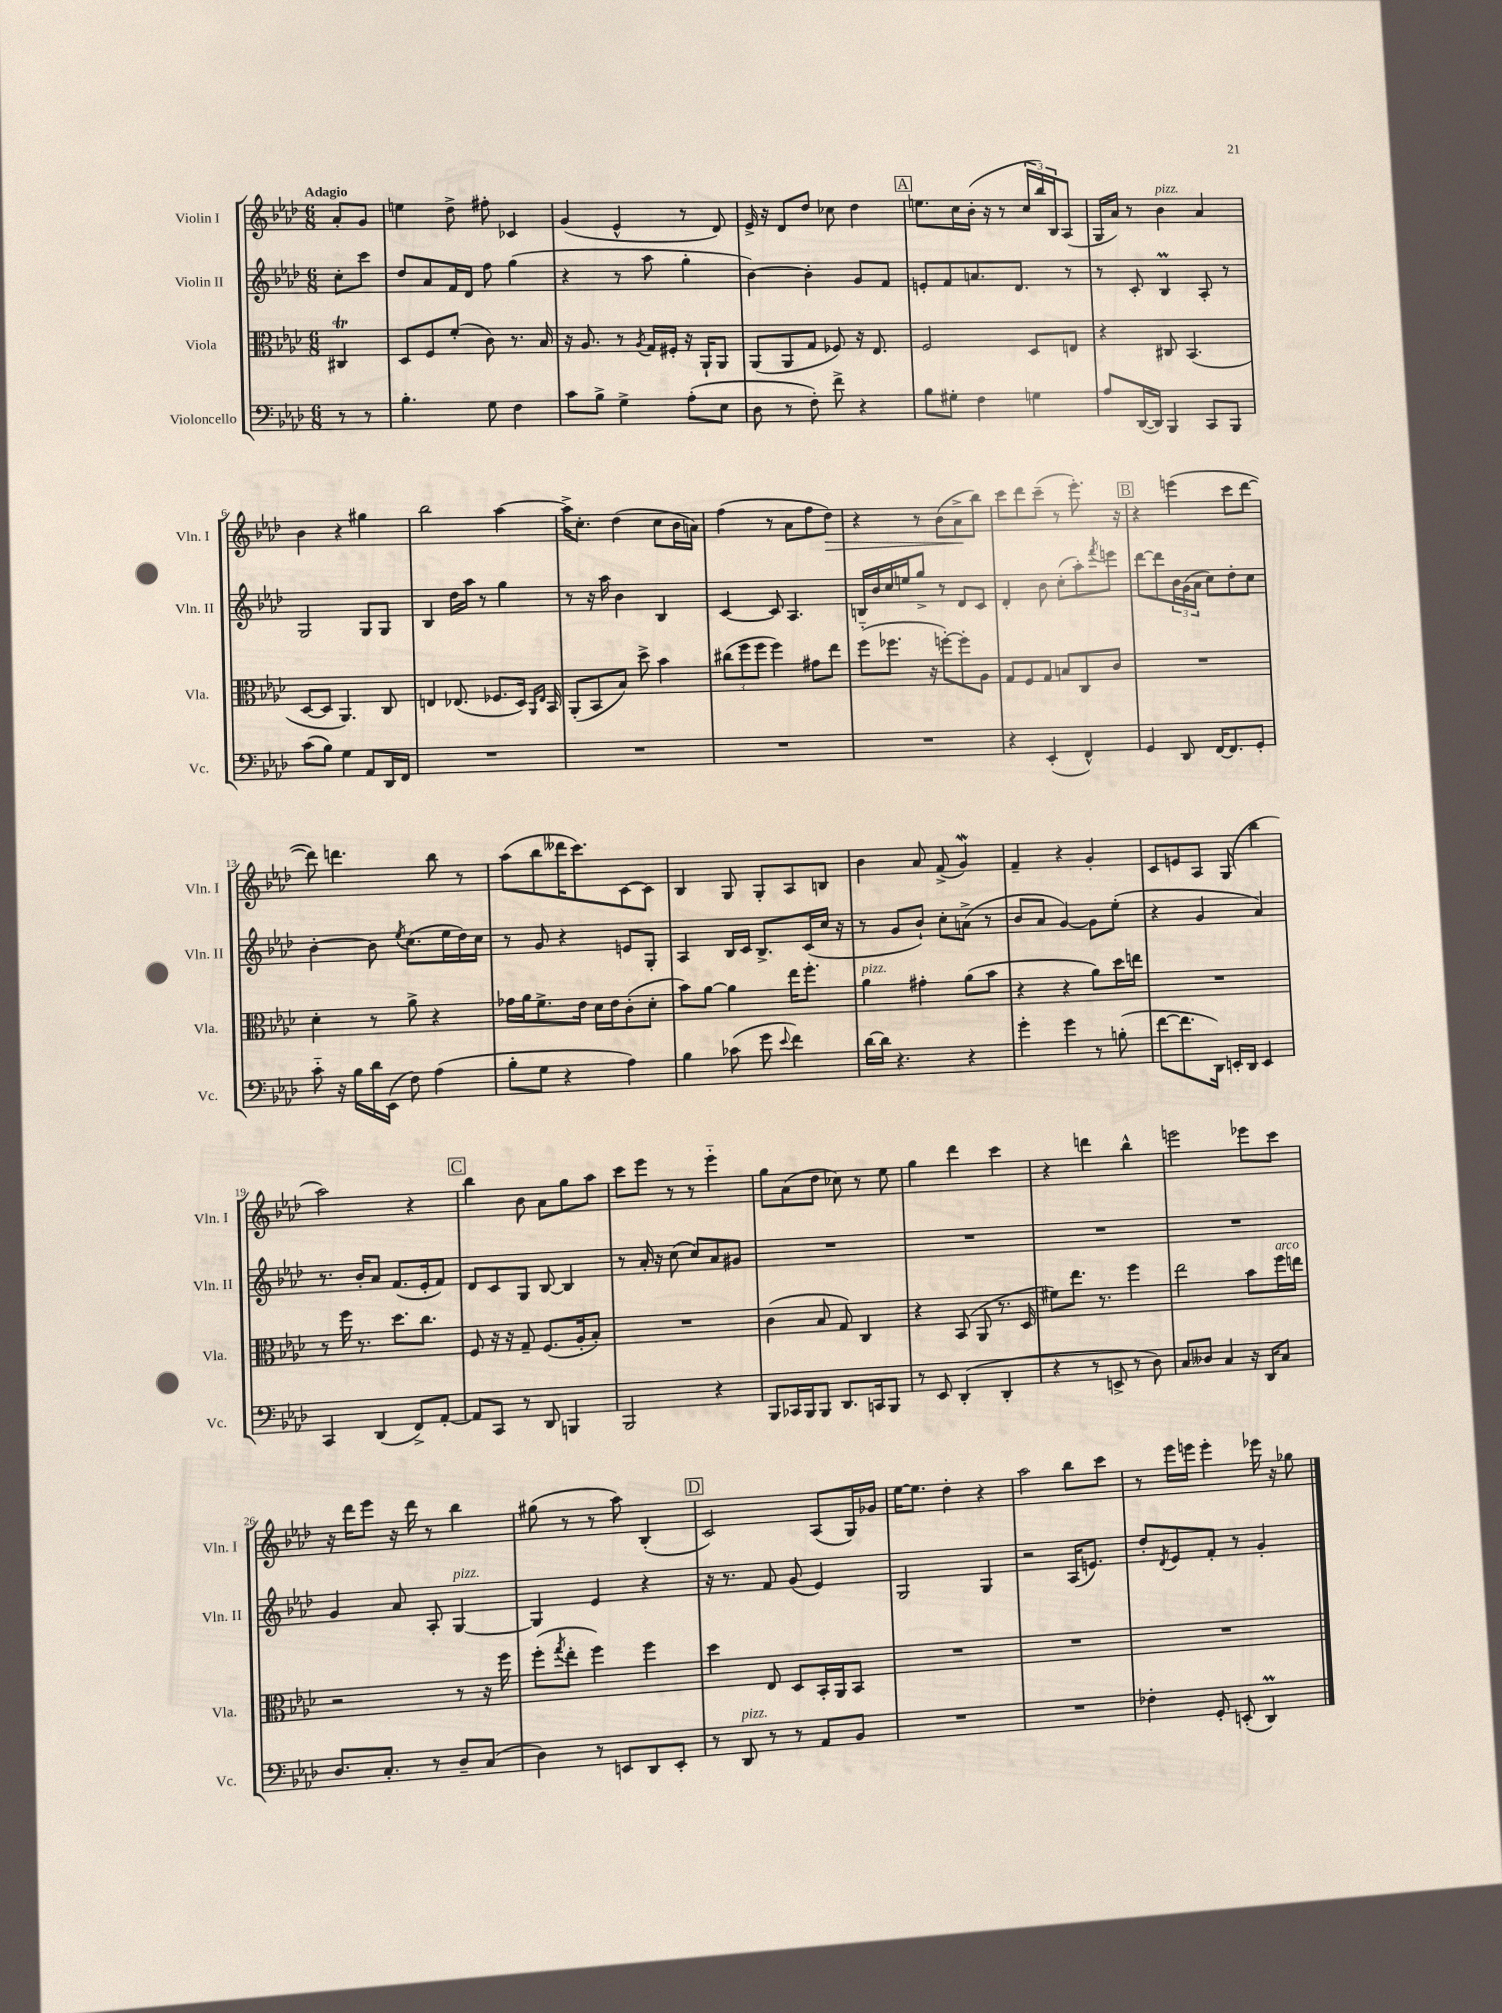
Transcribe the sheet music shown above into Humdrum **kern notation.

**kern	**kern	**kern	**kern	**dynam
*part4	*part3	*part2	*part1	*part1
*staff4	*staff3	*staff2	*staff1	*staff1
*I"Violoncello	*I"Viola	*I"Violin II	*I"Violin I	*
*I'Vc.	*I'Vla.	*I'Vln. II	*I'Vln. I	*
*clefF4	*clefC3	*clefG2	*clefG2	*
*k[b-e-a-d-]	*k[b-e-a-d-]	*k[b-e-a-d-]	*k[b-e-a-d-]	*
*M6/8	*M6/8	*M6/8	*M6/8	*
=	=	=	=	=
!	!	!	!LO:TX:a:B:t=Adagio	!
8r	4C#Xt/	8cc'\L	8a-'/L	.
8r	.	8ccc\J	8g/J	.
=1	=1	=1	=1	=1
4.B-'\	8D-/L	8dd-/L	4een\	.
.	8F/	8a-/	.	.
.	(8f'/J	16f/L	8dd-^\	.
.	.	16d-/JJ	.	.
8G\	8c\)	8ff\	8ff#X'\	.
4F\	8.r	(4gg\	4c-X/	.
.	16B-/	.	.	.
=2	=2	=2	=2	=2
8c\L	16r	4r	(4g/	.
.	8.A-/	.	.	.
8B-^\J	.	.	.	.
4G^\	8r	8r	4e-^^/	.
.	8qA-/	.	.	.
.	16G/LL	8aa-\	.	.
.	16F#X'/JJ	.	.	.
(8A-'\L	16r	4gg'\	8r	.
.	16AA-`/KL	.	.	.
8E-\J	8AA-/J	.	8d-/)	.
=3	=3	=3	=3	=3
8D-\	(8AA-/L	[4b-\)	16e-^/	.
.	.	.	16r	.
8r	8AA-/	.	8d-/L	.
8F'\)	8G/J	4b-'\]	8dd-/J	.
8f^\	8F-X/)	.	8cc-X\	.
4r	16r	8g/L	4dd-\	.
.	8.E-/	.	.	.
.	.	8f/J	.	.
!!LO:REH:place=s1:t=A
=4	=4	=4	=4	=4
8B-\L	2F/	8en'/L	8.een\L	.
8G#X'\J	.	8f/	.	.
.	.	.	16cc\L	.
4F\	.	8.an/	(16b-'\JJ	.
.	.	.	16r	.
.	.	.	8r	.
.	.	8.d-/J	.	.
4Gn\	8D-/L	.	24cc/LL	.
.	.	.	24bb-/)	.
.	.	.	24B-/J	.
.	8En/J	8r	(8A-/J	.
=5	=5	=5	=5	=5
8A-/L	4r	8r	16G/LL	.
.	.	.	16a-/JJ)	.
([16DD-/L	.	8c'/	8r	.
16DD-/JJ])	.	.	.	.
!	!	!	!LO:TX:a:i:t=pizz.	!
4BBB-/	8C#X/	4B-M/	4b-\	.
.	(4.BB-/	.	.	.
8CC/L	.	8A-'/	4a-/	.
8BBB-/J	.	8r	.	.
!!LO:LB:g=z
=6	=6	=6	=6	=6
(8c\L	[8D-/L	2G/	4b-\	.
8B-\J)	8D-/J]	.	.	.
4G\	4.AA-/)	.	4r	.
8AA-/L	.	8G/L	4gg#X\	.
16DD-/L	8C/	8G/J	.	.
16FF/JJ	.	.	.	.
=7	=7	=7	=7	=7
2.r	4En/	4B-/	2bb-\	.
.	(8.E-X/	16dd-\LL	.	.
.	.	16aa-\JJ	.	.
.	.	8r	.	.
.	8.F-X/L	.	.	.
.	.	4gg\	[4aa-\	.
.	16D-/Jk)	.	.	.
.	16qqAA-/LL	.	.	.
.	16qqE-/JJ	.	.	.
.	16BB-/	.	.	.
=8	=8	=8	=8	=8
2.r	(8AA-'/L	8r	16aa-^\KL]	.
.	.	.	8.cc'\J	.
.	8BB-/	16r	.	.
.	.	16aa-\	.	.
.	8B-/J)	4b-\	(4dd-\	.
.	8dd-^\	.	.	.
.	4b-\	4B-/	8cc\L	.
.	.	.	16b-\L	.
.	.	.	16an\JJ)	.
=9	=9	=9	=9	=9
2.r	(12cc#X\L	[4c/	(4ff\	.
.	12ff\	.	.	.
.	12ff\J	.	.	.
.	4ff\)	8c/]	8r	.
.	.	4.A-/	8a-\L	.
.	8g#X\L	.	8ff\	.
!	!	!	!	!LO:HP:b
.	8ee-\J	.	8dd-\J)	>
=10	=10	=10	=10	=10
2.r	(8ff\L	16Bn/LL	4r	.
.	.	16b-/	.	.
.	8.ff-X\J	16cc/	.	.
.	.	16een/J	.	.
.	.	8gg^/J	8r	.
.	16r	.	.	.
.	[8ffn'\L)	8r	(8b-\L	.
.	8ff'\]	8d-/L	8a-^\	.
.	8A-\J	8c/J	8bb-\J)	]
=11	=11	=11	=11	=11
4r	8G/L	4d-'/	8ccc\L	.
.	8F/	.	8ddd-\	.
(4EE-'/	8G/J	8b-\	(8ccc~\J	.
.	8Bn/L	(8cc'\L	8r	.
4FF^^/)	8C/	8aa-'\)	8.eee-'\)	.
.	.	8qfff/	.	.
.	8c/J	8eeen\J	.	.
.	.	.	16r	.
!!LO:REH:place=s1:t=B
=12	=12	=12	=12	=12
4GG/	2.r	[8ddd-\L	4r	.
.	.	8ddd-\]	.	.
8DD-/	.	24b-\L	(4eeen\	.
.	.	(24g\	.	.
.	.	24a-\JJ	.	.
[16FF/KL	.	8cc\L)	.	.
8.FF/]	.	.	.	.
.	.	8dd-'\	8ccc\L	.
8GG'/J	.	8cc\J	[8ddd-\J	.
!!LO:LB:g=z
=13	=13	=13	=13	=13
8c\	4d-'\	[4b-'\	8ddd-\])	.
16r	.	.	4.dddn\	.
16B-\LL	.	.	.	.
16d-\	8r	8b-\]	.	.
(16EE-\JJ	.	.	.	.
.	.	8qee-/	.	.
8F\)	8a-^\	(8.cc\L	.	.
(4A-\	4r	.	8bb-\	.
.	.	16ee-\L	.	.
.	.	16dd-\)	8r	.
.	.	16cc\JJ	.	.
=14	=14	=14	=14	=14
8B-'\L	16g-X\LL	8r	(8aa-\L	.
.	16a-\J	.	.	.
8G\J	8.f^\	8g/	8bb-\	.
4r	.	4r	16ddd--X\K	.
.	16e-\Jk	.	8.ccc\)	.
.	16d-\LL	.	.	.
.	16e-\J	.	.	.
4A-\)	(8c'\	8en/L	[8c\	.
.	8d-'\J	8G'/J	8c\J]	.
=15	=15	=15	=15	=15
4B-\	8b-\L)	4A-/	4B-/	.
.	[8a-\J	.	.	.
(8c-X\	4a-\]	16B-/LL	8G/	.
.	.	16c/JJ	.	.
8g\	.	8.B-^/L	8G'/L	.
8qqe-/	.	.	.	.
4f\)	16ee-\KL	.	8A-/	.
.	8.ff'\J	(16c/L	.	.
.	.	16cc/JJ	8Bn/J	.
.	.	16r	.	.
=16	=16	=16	=16	=16
!	!LO:TX:a:i:t=pizz.	!	!	!
[16d-\LL	4a-\	8r	4b-\	.
16d-\JJ]	.	.	.	.
4.r	.	8g/L	.	.
.	4g#X'\	8b-`/J)	8a-/	.
.	.	8cc'\L	(8f^/	.
4r	(8a-\L	(8an^\J	4gW/)	.
.	8b-\J	8r	.	.
=17	=17	=17	=17	=17
4g'\	4r	8b-/L	4f~/	.
.	.	8a-/J	.	.
4g\	4r	[4g/)	4r	.
8r	8a-\L)	8g\L]	4g'/	.
(8Bn'\	16dd-\L	(8ee-'\J	.	.
.	16een\JJ	.	.	.
=18	=18	=18	=18	=18
[8f\L	2.r	4r	8c/L	.
8.f\]	.	.	8en/	.
.	.	4g/	8A-/J	.
16DD-\Jk)	.	.	.	.
16EEn'/LL	.	.	(8G/	.
16DD-/JJ	.	.	.	.
4EE/	.	4a-/)	4bb-\	.
!!LO:LB:g=z
=19	=19	=19	=19	=19
4CC/	8r	8.r	2aa-\)	.
.	16ff\	.	.	.
.	8.r	16b-'/KL	.	.
(4DD-/	.	8a-/J	.	.
.	8.dd-\L	(8.f/L	.	.
8FF^/L)	.	.	4r	.
.	8.cc\J	16e-'/k	.	.
[8AA-'/J	.	8f/J)	.	.
!!LO:REH:place=s1:t=C
=20	=20	=20	=20	=20
8AA-/L]	8F/	8d-/L	4bb-\	.
8CC/J	16r	8c/	.	.
.	16r	.	.	.
8r	8G~/	8G/J	8b-\	.
8DD-/	(8.F/L	[8B-/	8a-\L	.
4BBBn/	.	4B-/]	8gg\	.
.	16A-'/k	.	.	.
.	8B-'/J)	.	8aa-\J	.
=21	=21	=21	=21	=21
2BBB-/	2.r	8r	8ccc\L	.
.	.	16a-'/	8eee-\J	.
.	.	16r	.	.
.	.	(8cc\	8r	.
.	.	8cc/L)	8r	.
4r	.	8a-/	4eee-\	.
.	.	8g#X/J	.	.
=22	=22	=22	=22	=22
8BBB-/L	(4c\	2.r	8gg\L	.
16CC-X/L	.	.	(8a-\	.
16BBB-/J	.	.	.	.
8BBB-/J	8B-/	.	8dd-\J	.
8.DD-/L	8G/)	.	8cc-X\)	.
.	4C/	.	8r	.
16CCn/k	.	.	.	.
8BBB-/J	.	.	8ee-\	.
=23	=23	=23	=23	=23
8r	4r	2.r	4gg\	.
8EE-/	.	.	.	.
(4DD-'/	(8BB-/	.	4ddd-\	.
.	8AA-/	.	.	.
4DD-'/	8.r	.	4ccc\	.
.	16D-/	.	.	.
=24	=24	=24	=24	=24
4r	8f#X\L)	2.r	4r	.
.	8.ee-\J	.	.	.
8r	.	.	4dddn\	.
.	8.r	.	.	.
8EEn^/	.	.	.	.
8r	4ff\	.	4bb-^^\	.
8D-\)	.	.	.	.
=25	=25	=25	=25	=25
8C/L	2ee-\	2.r	2eeen\	.
8D--X/J	.	.	.	.
4C/	.	.	.	.
16r	8b-\L	.	8eee-X\L	.
16DD-/KL	.	.	.	.
!	!LO:TX:a:i:t=arco	!	!	!
8C/J	16ff\L	.	8ccc\J	.
.	16een\JJ	.	.	.
!!LO:LB:g=z
=26	=26	=26	=26	=26
8.D-/L	2r	4g/	16r	.
.	.	.	16ddd-\KL	.
.	.	.	8eee-\J	.
8.C'/J	.	.	.	.
.	.	8a-/	16r	.
.	.	.	16ddd-\	.
8r	.	8A-'/	8r	.
!	!	!LO:TX:a:i:t=pizz.	!	!
8D-~/L	8r	[4G/	4bb-\	.
(8C/J	16r	.	.	.
.	16ff\	.	.	.
=27	=27	=27	=27	=27
4D-\)	(8ff'\L	4G/]	(8gg#X\	.
.	8qgg/	.	.	.
.	8ee-'\J	.	8r	.
8r	4ff\)	4e-/	8r	.
8EEn/L	.	.	8aa-\)	.
8DD-/	4ff\	4r	(4B-'/	.
8EE'/J	.	.	.	.
!!LO:REH:place=s1:t=D
=28	=28	=28	=28	=28
8r	4dd-\	16r	2c/)	.
.	.	8.r	.	.
!LO:TX:a:i:t=pizz.	!	!	!	!
8DD-/	.	.	.	.
8r	8E-/	8f/	.	.
8r	8D-/L	(8g/	.	.
8AA-/L	16BB-'/L	4e-/)	(8A-/L	.
.	16AA-/J	.	.	.
8BB-/J	8BB-/J	.	16G/L)	.
.	.	.	16g-X/JJ	.
=29	=29	=29	=29	=29
2.r	2.r	2G/	[16ee-\KL	.
.	.	.	8.ee-\J]	.
.	.	.	4dd-'\	.
.	.	4G/	4r	.
=30	=30	=30	=30	=30
2.r	2.r	2r	2aa-\	.
.	.	(16A-/KL	8bb-\L	.
.	.	8.en/J)	.	.
.	.	.	8ccc\J	.
=31	=31	=31	=31	=31
4F-X'\	2.r	8dd-'/L	8r	.
.	.	8qd-/	.	.
.	.	8e-/	16eee-\LL	.
.	.	.	16eeen\JJ	.
8GG'/	.	8f'/J	4eee'\	.
(8EEn'/	.	8r	.	.
4DD-M/)	.	4g'/	16eee-X\	.
.	.	.	16r	.
.	.	.	8gg-X\	.
==	==	==	==	==
*-	*-	*-	*-	*-
